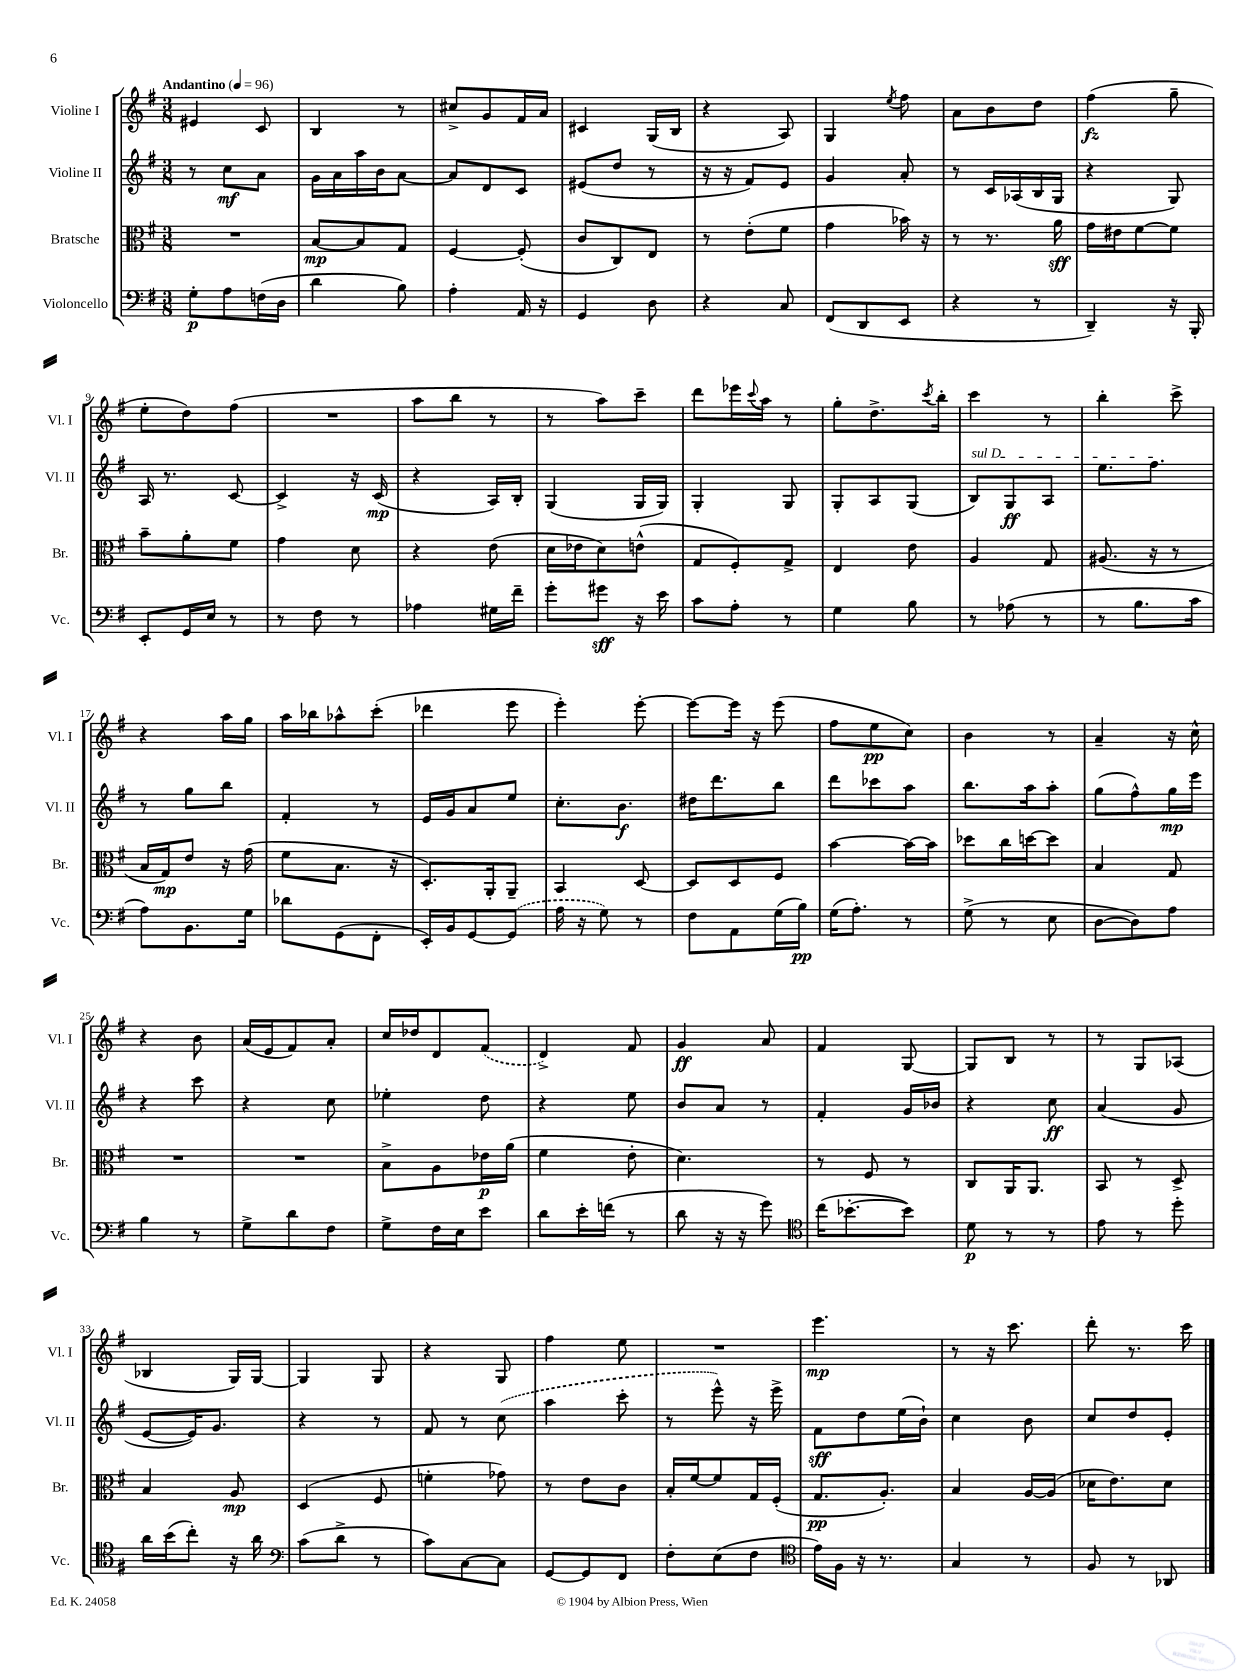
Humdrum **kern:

**kern	**kern	**kern	**kern
*staff4	*staff3	*staff2	*staff1
*clefF4	*clefC3	*clefG2	*clefG2
*k[f#]	*k[f#]	*k[f#]	*k[f#]
*M3/8	*M3/8	*M3/8	*M3/8
*MM96	*MM96	*MM96	*MM96
8G'	4.r	8r	4e#
8A	.	8cc	.
(16F	.	8a	8c
16D	.	.	.
=	=	=	=
4d	[8B	16g	4B
.	.	16a	.
.	8B]	16aa	.
.	.	16b	.
8B)	8G	[8a	8r
=	=	=	=
4A'	[4F#	8a]	8cc#^
.	.	8d	8g
16AA	(8F#']	8c	16f#
16r	.	.	16a
=	=	=	=
4GG	8c	(8e#	4c#
.	8C)	8dd	.
8D	8E	8r	(16G
.	.	.	16B
=	=	=	=
4r	8r	16r	4r
.	.	16r	.
.	(8e'	8f#)	.
8C	8f#	8e	8A)
=	=	=	=
(8FF#	4g	4g	4G
8DD	.	.	.
.	.	.	8qee
8EE	16b-)	8a'	8ff#
.	16r	.	.
=	=	=	=
4r	8r	8r	8a
.	8.r	16c	8b
.	.	(16A-	.
8r	.	16B	8dd
.	16a	16G	.
=	=	=	=
4DD~)	16g	4r	(4ff#
.	16e#	.	.
.	[8f#	.	.
16r	8f#]	8G)	8gg~
16BBB'	.	.	.
=	=	=	=
8EE'	8b~	16A	8ee'
.	.	8.r	.
16GG	8a'	.	8dd)
16E	.	.	.
8r	8f#	[8c	(8ff#
=	=	=	=
8r	4g	4c^]	4.r
8F#	.	.	.
8r	8d	16r	.
.	.	(16c	.
=	=	=	=
4A-	4r	4r	8aa
.	.	.	8bb
16G#	(8e	16A)	8r
16f#~	.	16B'	.
=	=	=	=
8g'	16d	(4G	8r
.	16e-	.	.
8g#	8d)	.	8aa)
16r	(8e^^	16G	8ccc~
16e	.	16G)	.
=	=	=	=
8c	8G	4G'	8ddd
8A'	8F#')	.	16eee-
.	.	.	8qqccc
.	.	.	16aa
8r	8G^	8G	8r
=	=	=	=
4G	4E	8G'	8gg'
.	.	8A	8.dd^
8B	8e	(8G	.
.	.	.	8qccc
.	.	.	16bb'
=	=	=	=
8r	4A	8B)	4ccc
(8A-	.	8G	.
8r	8G	8A	8r
=	=	=	=
8r	(8.A#	8.ee	4bb'
8.B	.	.	.
.	16r	8.ff#	.
.	8r	.	8ccc^
16c	.	.	.
=	=	=	=
8A)	16B	8r	4r
.	16G)	.	.
8.BB	8e	8gg	.
.	16r	8bb	16aa
16G	(16g	.	16gg
=	=	=	=
8d-	8f#	4f#'	16aa
.	.	.	16bb-
(8GG	8.B	.	8aa-^^
8FF#'	.	8r	(8ccc'
.	16r	.	.
=	=	=	=
16EE')	8.D')	16e	4ddd-
16BB	.	16g	.
[8GG	.	8a	.
.	16AA'	.	.
(8GG]	8AA~	8ee	8eee
=	=	=	=
16A	4BB	8.cc'	4eee')
16r	.	.	.
8G)	.	.	.
.	.	8.b	.
8r	[8D	.	[8eee'
=	=	=	=
8F#	8D]	16dd#	8eee_
.	.	8.ddd	.
8AA	8D	.	16eee]
.	.	.	16r
(16G	8F#	8bb	(8eee
16B)	.	.	.
=	=	=	=
(16G	[4b	8ddd	8ff#
8.A')	.	.	.
.	.	8ccc-	8ee
8r	16b_	8aa	8cc)
.	16b]	.	.
=	=	=	=
(8G^	8dd-	8.bb	4b
8r	16cc	.	.
.	[16dd	16aa	.
8E	8dd]	8aa'	8r
=	=	=	=
[8D	4B	(8gg	4a~
8D])	.	8ff#^^)	.
8A	8G	16gg	16r
.	.	16eee	16cc^^
=	=	=	=
4B	4.r	4r	4r
8r	.	8ccc	8b
=	=	=	=
8G^	4.r	4r	(16a
.	.	.	16e
8d	.	.	8f#)
8F#	.	8cc	8a'
=	=	=	=
8G^	8B^	4ee-'	16cc
.	.	.	16dd-
16F#	8A	.	8d
16E	.	.	.
8e	16e-	8dd	(8f#
.	(16a	.	.
=	=	=	=
8d	4f#	4r	4d^)
16e'	.	.	.
(16f	.	.	.
8r	8e'	8ee	8f#
=	=	=	=
8d	4.d)	8b	4g
16r	.	8a	.
16r	.	.	.
8g)	.	8r	8a
=	=	=	=
*clefC4	*	*	*
(16cc	8r	4f#'	4f#
[8.b-'	.	.	.
.	8F#	.	.
8b-])	8r	16g	[8G
.	.	16b-	.
=	=	=	=
8d	8C	4r	8G]
8r	16AA	.	8B
.	8.AA	.	.
8r	.	8cc	8r
=	=	=	=
8e	8BB	(4a	8r
8r	8r	.	8G
8dd'	8D^	8g	(8A-
=	=	=	=
16a	4B	[8e	4B-
(16b	.	.	.
8cc')	.	16e])	.
.	.	8.g	.
16r	8A	.	16G)
16a	.	.	[16G
=	=	=	=
*clefF4	*	*	*
(8c	(4D	4r	4G]
8d^	.	.	.
8r	8F#	8r	8G
=	=	=	=
8c)	4f'	8f#	4r
[8C	.	8r	.
8C]	8g-)	(8cc	8G
=	=	=	=
[8GG	8r	4aa	4ff#
8GG]	8e	.	.
8FF#	8c	8ccc'	8ee
=	=	=	=
8F#'	16B'	8r	4.r
.	[16f#	.	.
(8E	8f#]	8eee^^)	.
8F#	16G	16r	.
.	(16F#'	16eee^	.
=	=	=	=
*clefC4	*	*	*
16e)	8.G	8f#	4.eee
16F#	.	.	.
16r	.	8dd	.
8.r	8.A')	.	.
.	.	(16ee	.
.	.	16b`)	.
=	=	=	=
4G	4B	4cc	8r
.	.	.	16r
.	.	.	8.ccc
8r	[16A	8b	.
.	(16A]	.	.
=	=	=	=
8F#	16d-	8cc	8ddd'
.	8.e)	.	.
8r	.	8dd	8.r
8AA-	8d-	8e'	.
.	.	.	16ccc
==	==	==	==
*-	*-	*-	*-
